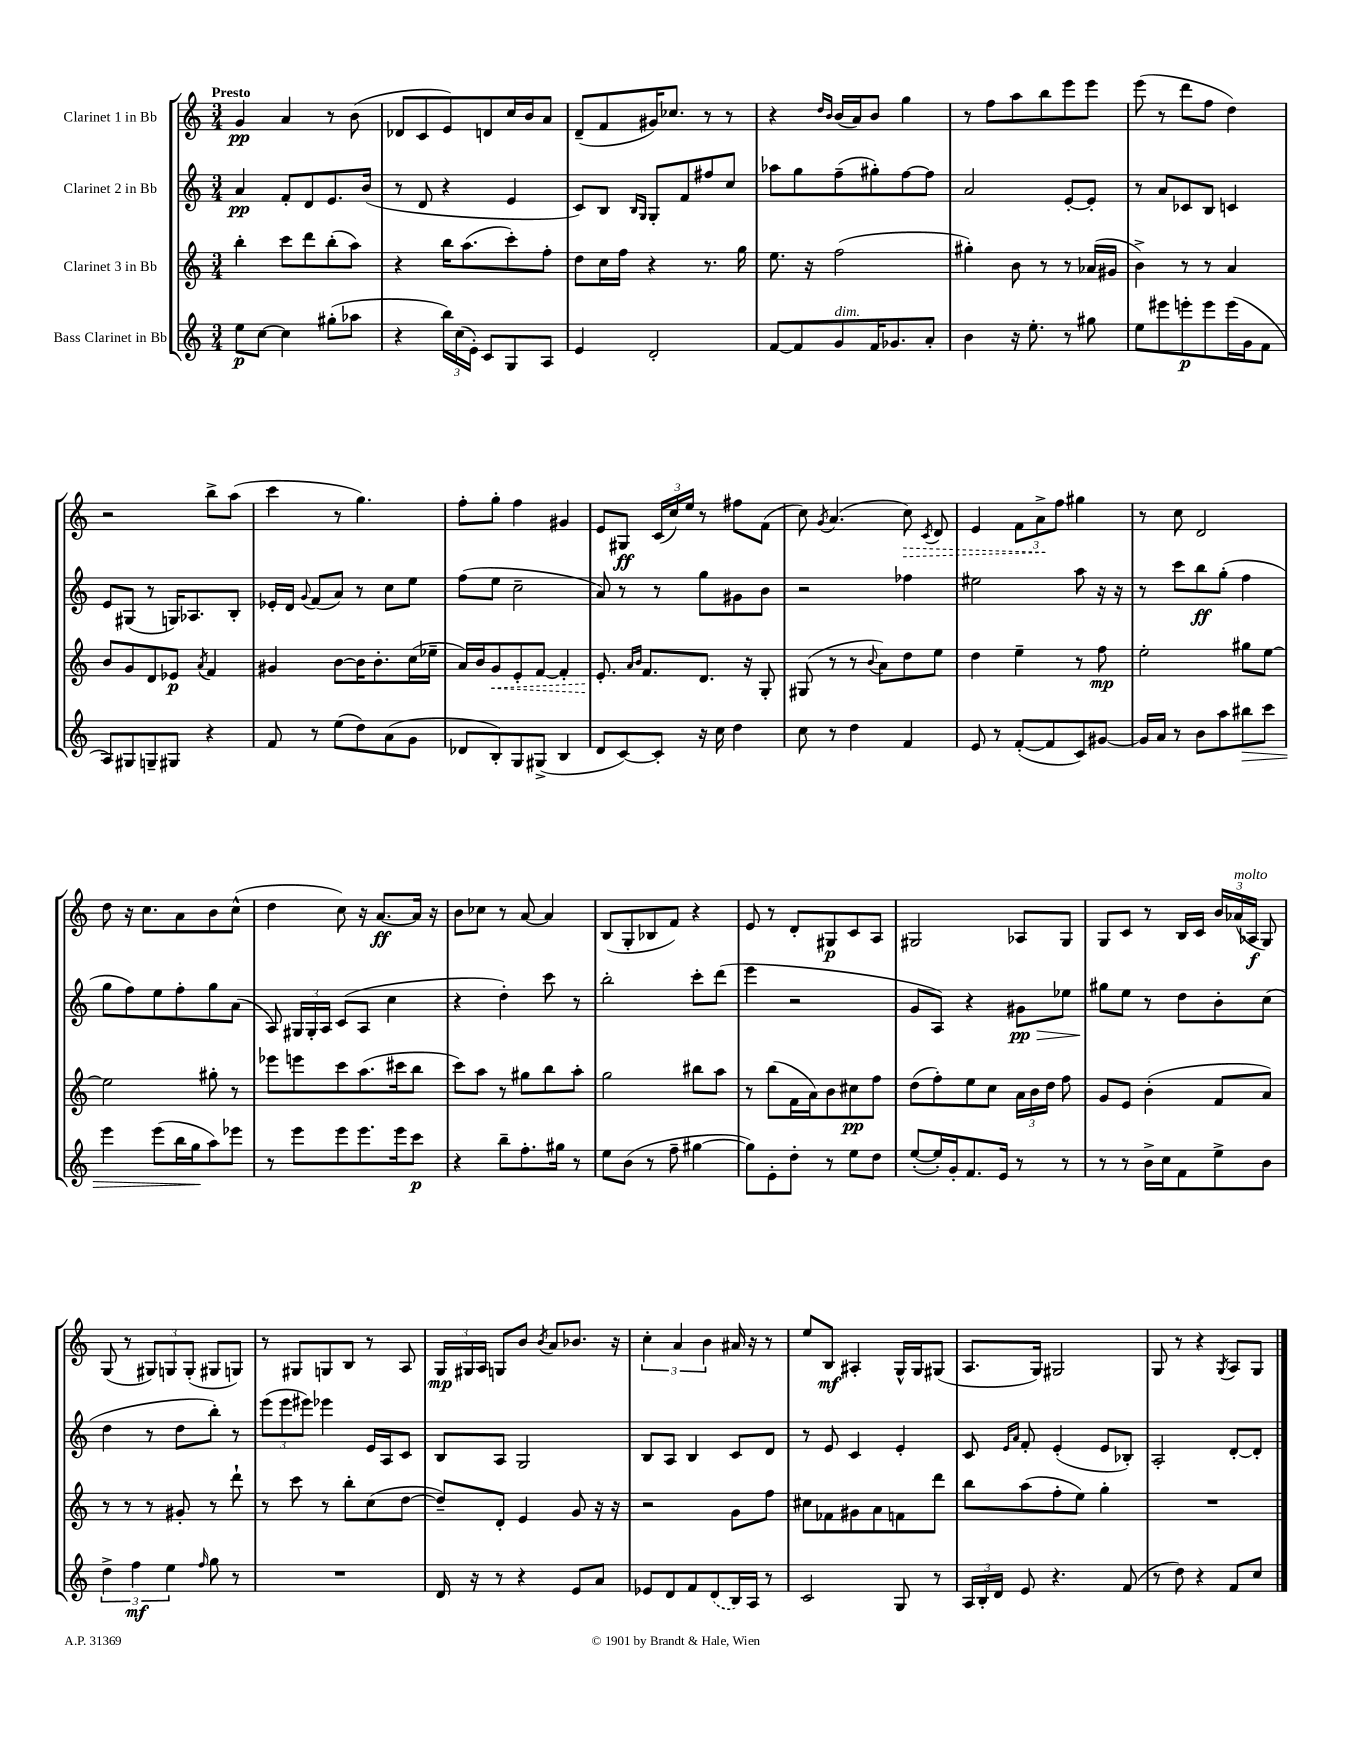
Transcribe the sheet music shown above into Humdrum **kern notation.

**kern	**kern	**kern	**kern
*staff4	*staff3	*staff2	*staff1
*clefG2	*clefG2	*clefG2	*clefG2
*k[]	*k[]	*k[]	*k[]
*M3/4	*M3/4	*M3/4	*M3/4
8ee\L	4bb'\	4a/	4g/
[8cc\J	.	.	.
4cc\]	8ccc\L	8f'/L	4a/
.	8ddd\	8d/	.
(8gg#'\L	(8bb'\	8.e/	8r
8aa-\J	8aa\J)	.	(8b\
.	.	(16b/Jk	.
=	=	=	=
4r	4r	8r	8d-/L
.	.	8d/	8c/
24bb\LL)	16bb\LK	4r	8e/)
(24cc\	.	.	.
.	(8.aa\	.	.
24e'\JJ)	.	.	.
8c/L	.	.	8d/
8G/	8ccc'\)	4e/	16cc/L
.	.	.	16b/J
8A/J	8ff'\J	.	8a/J
=	=	=	=
4e/	8dd\L	8c/L)	(8d~/L
.	16cc\L	8B/J	8f/
.	16ff\JJ	.	.
.	.	16qqB/LL	.
.	.	16qqG/JJ	.
2d'/	4r	8G'/L	16g#/K)
.	.	.	8.cc-/J
.	.	8f/	.
.	8.r	8ff#/	8r
.	.	8cc/J	8r
.	16gg\	.	.
=	=	=	=
[8f/L	8.ee\	8aa-\L	4r
8f/]	.	8gg\	.
.	16r	.	.
.	.	.	16qqdd/LL
.	.	.	16qqb/JJ
8g/	(2ff\	(8ff~\	(16b/LL
.	.	.	16a/J)
16f/K	.	8gg#'\)	8b/J
8.g-/	.	.	.
.	.	[8ff\	4gg\
8a'/J	.	8ff\]J	.
=	=	=	=
4b\	4gg#'\)	2a/	8r
.	.	.	8ff\L
16r	8b\	.	8aa\
8.ee'\	.	.	.
.	8r	.	8bb\
8r	8r	[8e'/L	8eee\
8gg#\	(16a-/LL	8e'/]J	8eee\J
.	16g#/JJ	.	.
=	=	=	=
8ee\L	4b^\)	8r	(8eee\
8eee#\	.	8a/L	8r
8eee'\	8r	8c-/	8ddd\L
8eee\	8r	8B/J	8ff\J
(16eee\L	4a/	4c/	4dd\)
16g\J	.	.	.
8f\J	.	.	.
=	=	=	=
8A/L)	8b/L	8e/L	2r
8G#/	8g/	(8G#/J	.
8G~/	8d/	8r	.
8G#/J	8e-/J	16G/LK)	.
.	.	8.A-/	.
.	8qa/	.	.
4r	4f/	.	8bb^\L
.	.	8B'/J	(8aa\J
=	=	=	=
8f/	4g#/	16e-'/LL	4ccc\
.	.	16d/JJ	.
.	.	8qqg/	.
8r	.	(8f/L	.
(8ee\L	[8b\L	8a/J)	8r
8dd\)	16b\]K	8r	4.gg\)
.	8.b'\	.	.
(8a\	.	8cc\L	.
8g\J	(16cc\L	8ee\J	.
.	16ee-~\JJ	.	.
=	=	=	=
8d-/L	16a/LL)	(8ff\L	8ff'\L
.	16b/J	.	.
8B'/)	8g/	8ee\J	8gg'\J
8G/	8e'/	2cc~\	4ff\
(8G#^/J	[8f/J	.	.
4B/	4f'/]	.	4g#/
=	=	=	=
8d/L	8.e'/	8a/)	8e/L
[8c/)	.	8r	8G#/J
.	16qqa/LL	.	.
.	16qqb/JJ	.	.
.	8.f/L	.	.
8c'/]J	.	8r	(24c/LL
.	.	.	24cc/)
.	.	.	24ee/JJ
16r	8.d/J	8gg\L	8r
16cc\	.	.	.
4dd\	.	8g#\	8ff#\L
.	16r	.	.
.	8G'/	8b\J	(8f\J
=	=	=	=
8cc\	(8G#/	2r	8cc\)
.	.	.	8qg/
8r	8r	.	(4.a/
4dd\	8r	.	.
.	8qqb/	.	.
.	8a\L)	.	.
4f/	8dd\	4ff-\	8cc\)
.	.	.	8qc/
.	8ee\J	.	8d/
=	=	=	=
8e/	4dd\	2ee#\	4e/
8r	.	.	.
([8f'/L	4ee~\	.	12f\L
.	.	.	12a^\
8f/]	.	.	.
.	.	.	12ff\J
8c/)	8r	8aa\	4gg#\
[8g#/J	8ff\	16r	.
.	.	16r	.
=	=	=	=
16g#/]LL	2ee'\	8r	8r
16a/JJ	.	.	.
8r	.	8ccc\L	8cc\
8b\L	.	8bb\	2d/
8aa\	.	(8gg'\J	.
8bb#\	8gg#\L	4ff\	.
8ccc\J	[8ee\J	.	.
=	=	=	=
4eee\	2ee\]	8gg\L	8dd\
.	.	8ff\)	16r
.	.	.	8.cc\L
(8eee\L	.	8ee\	.
16bb\L	.	8ff'\	8a\
16gg\J	.	.	.
8aa\)	8gg#'\	8gg\	8b\
8eee-\J	8r	(8a\J	(8cc^^\J
=	=	=	=
8r	8eee-\L	8A/)	4dd\
8eee\L	8eee\	24G#/LL	.
.	.	24G#'/	.
.	.	24A/JJ	.
8eee\	8ccc\	(8c/L	8cc\)
8.eee\	(8.aa\	8A/J	16r
.	.	.	[8.a/L
.	.	4cc\	.
16eee\k	16ccc#\k	.	.
8ccc\J	8bb\J	.	16a/]Jk
.	.	.	16r
=	=	=	=
4r	8ccc\L)	4r	8b\L
.	8aa\J	.	8cc-\J
8bb~\L	8r	4dd'\)	8r
8.ff'\	8gg#\L	.	[8a/
.	8bb\	8ccc\	4a/]
16gg#\Jk	.	.	.
8r	8aa'\J	8r	.
=	=	=	=
8ee\L	2gg\	2bb'\	(8B/L
(8b\J	.	.	8G'/
8r	.	.	8B-/
8ff~\	.	.	8f/J)
[4gg#\	8bb#\L	8ccc'\L	4r
.	8aa\J	(8ddd\J	.
=	=	=	=
8gg#\]L)	8r	4eee\	8e/
8e'\	(8bb\L	.	8r
8dd'\J	16f\L	2r	8d'/L
.	16a\J)	.	.
8r	8b\	.	8G#/
8ee\L	8cc#\	.	8c/
8dd\J	8ff\J	.	8A/J
=	=	=	=
([8ee'/L	(8dd\L	8g/L	2G#/
16ee'/]L)	8ff'\)	8A/J)	.
16g'/J	.	.	.
8.f/	8ee\	4r	.
.	8cc\J	.	.
16e/Jk	.	.	.
8r	24a\LL	8g#\L	8A-/L
.	24b\	.	.
.	24dd\JJ	.	.
8r	8ff\	8ee-\J	8G#/J
=	=	=	=
8r	8g/L	8gg#\L	8G/L
8r	8e/J	8ee\J	8c/J
16b^\LL	(4b'\	8r	8r
16cc\J	.	.	.
8f\	.	8dd\L	16B/LL
.	.	.	16c/JJ
8ee^\	8f/L	8b'\	24b/LL
.	.	.	(24a-/
.	.	.	24A-/JJ
8b\J	8a/J)	(8cc\J	8G/)
=	=	=	=
6dd^\	8r	4dd\	(8G/
.	8r	.	8r
6ff\	.	.	.
.	8r	8r	12G#/L)
6ee\	.	.	12G/
.	8g#'/	8dd\L	.
.	.	.	(12G'/J
16qqff/	.	.	.
8gg\	8r	8bb'\J)	8G#/L
8r	8ddd`\	8r	8G/J)
=	=	=	=
2.r	8r	(12eee\L	8r
.	.	12eee\	.
.	8ccc\	.	8G#/L
.	.	12eee#\J)	.
.	8r	4eee-\	8G/
.	8bb'\L	.	8B/J
.	(8cc\	16e/LL	8r
.	.	16A/J	.
.	[8dd\J	8c/J	8A/
=	=	=	=
16d/	8dd~/]L)	8B/L	24G/LL
.	.	.	24G#/
16r	.	.	.
.	.	.	24A/JJ
8r	8d'/J	8A/J	8G/L
4r	4e/	2G/	8b/J
.	.	.	8qb/
.	.	.	8a/L
8e/L	8g/	.	8.b-/J
8a/J	16r	.	.
.	16r	.	16r
=	=	=	=
8e-/L	2r	8B/L	6cc'\
8d/	.	8A/J	.
.	.	.	6a/
8f/	.	4B/	.
.	.	.	6b\
(8d/	.	.	.
16B/L)	8g\L	8c/L	16a#/
16A/JJ	.	.	16r
8r	8ff\J	8d/J	8r
=	=	=	=
2c/	8cc#\L	8r	8ee/L
.	8f-\	8e/	8B/J
.	8g#\	4c/	4A#'/
.	8a\	.	.
8G/	8f\	4e'/	16G^^/LL
.	.	.	16G/J
8r	8ddd\J	.	(8G#/J
=	=	=	=
24A/LL	8bb\L	8c/	8.A/L
24B'/	.	.	.
24d/JJ	.	.	.
.	.	16qqe/LL	.
.	.	16qqa/JJ	.
8e/	(8aa\	8f'/	.
.	.	.	16G/Jk)
4.r	8ff'\	(4e'/	2G#/
.	8ee\J)	.	.
.	4gg'\	8e/L	.
(8f/	.	8B-'/J)	.
=	=	=	=
8r	2.r	2A'/	8G/
8dd\)	.	.	8r
4r	.	.	4r
.	.	.	8qG/
8f/L	.	[8d'/L	8A/L
8cc/J	.	8d'/]J	8G/J
==	==	==	==
*-	*-	*-	*-
